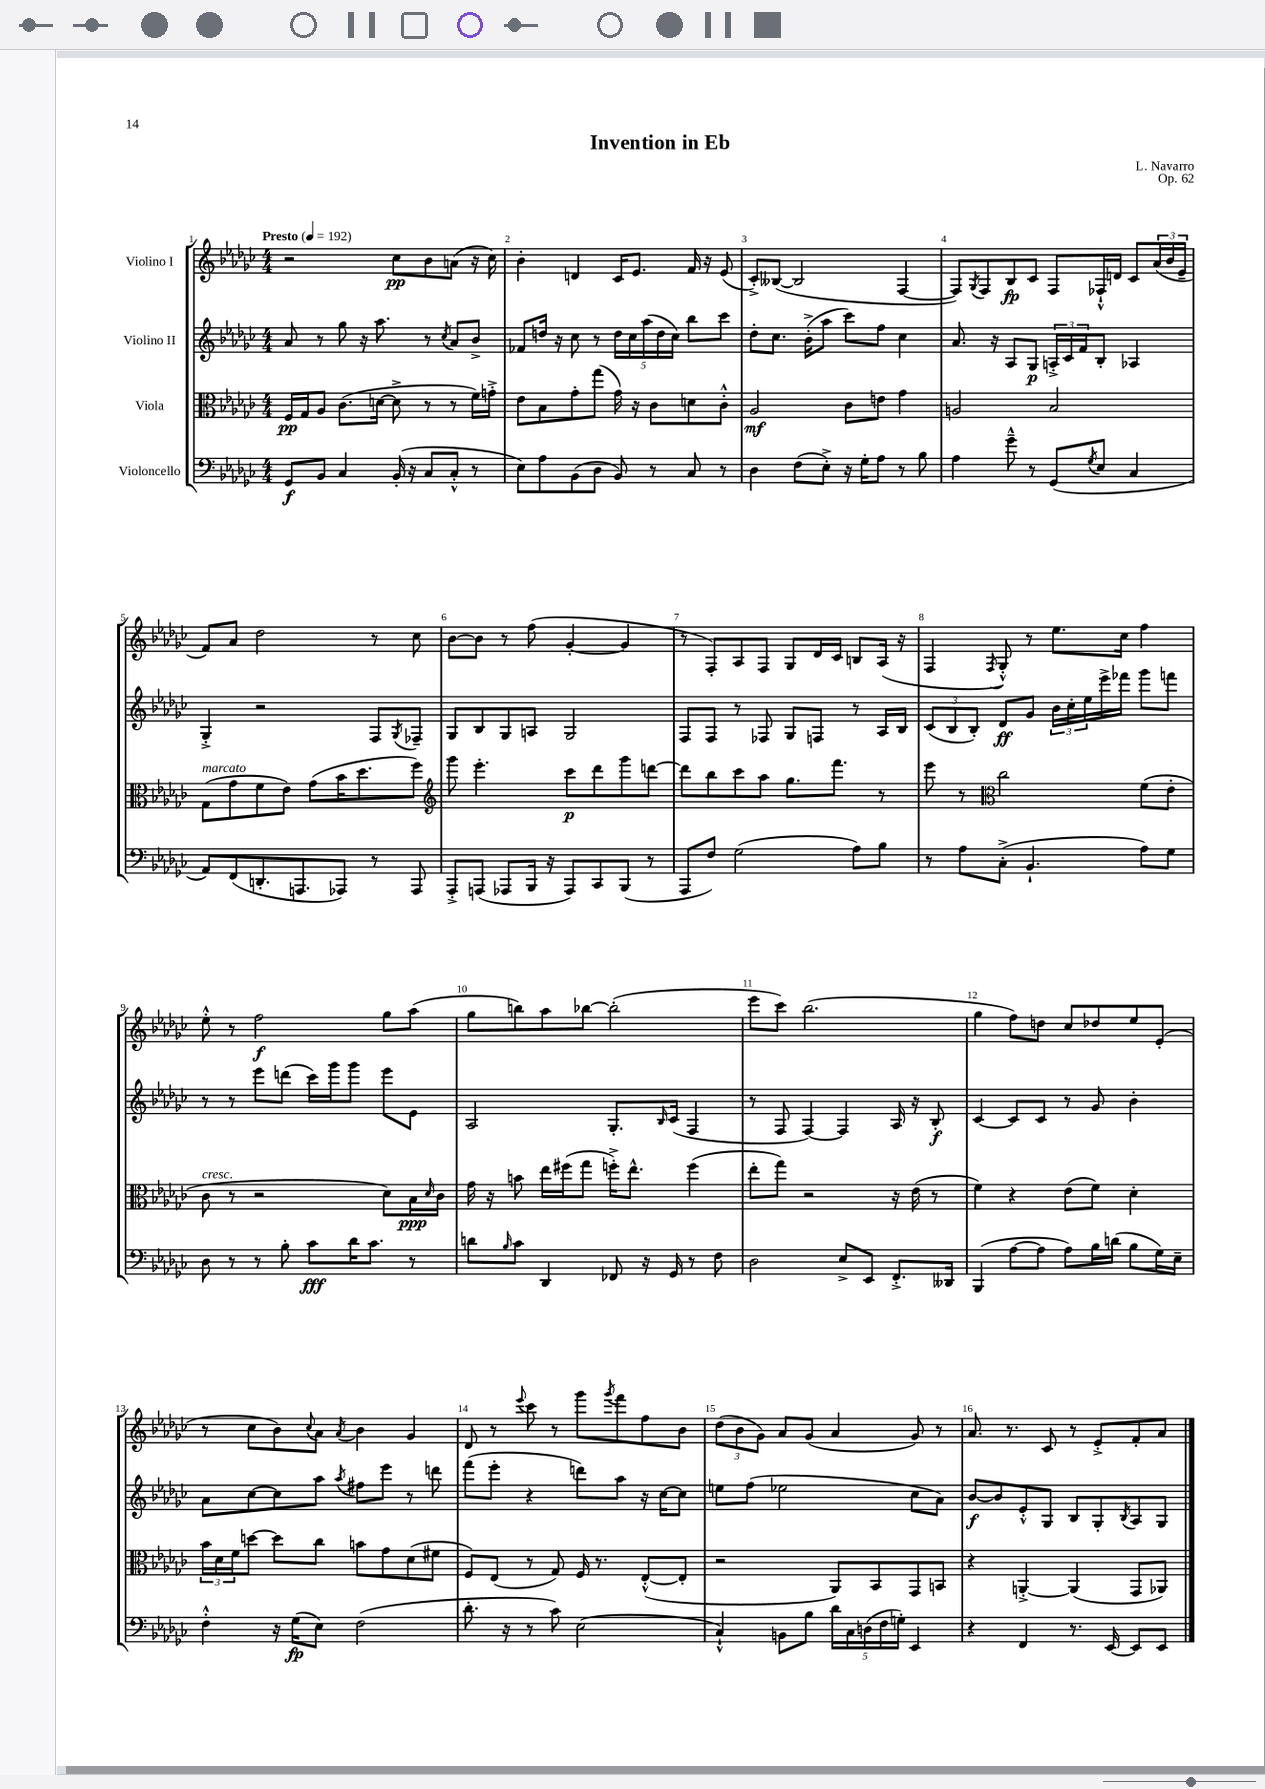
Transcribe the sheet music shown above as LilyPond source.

\header { title = "Invention in Eb" composer = "L. Navarro" opus = "Op. 62" }
<<
\new StaffGroup <<
\new Staff = "s0" \with { instrumentName = "Violino I" } {
    \clef treble \key ges \major \numericTimeSignature \time 4/4 \tempo "Presto" 4 = 192
    r2 ces''8\pp bes'8 a'8( r16 ces''16) |
    bes'4-. d'4 ces'16 ees'8. f'16 r16 ees'8( |
    ces'8-.->) beses8~( beses2 f4~ |
    f8) \acciaccatura { ges8 } f8 bes8\fp ces'8 f8 fes16-!-^ d'16 ces'8 \tuplet 3/2 { aes'16( bes'16 ees'16-- } |
    f'8) aes'8 des''2 r8 ces''8 |
    bes'8~ bes'8 r8 f''8( ges'4~-. ges'4 |
    r8 f8-.) aes8 f8 ges8 des'16 ces'16 b8 aes16( r16 |
    f4 \acciaccatura { f8 } ges8-.-^) r8 ees''8. ces''16 f''4 |
    ees''8-.-^ r8 f''2\f ges''8 aes''8( |
    ges''8 b''8) aes''8 bes''8~ bes''2-.( |
    ees'''8 ces'''8) bes''2.( |
    ges''4 f''8) d''8 ces''8 des''8 ees''8 ees'8-.( |
    r8 ces''8 bes'8) \appoggiatura { ces''8 } aes'8 \acciaccatura { aes'8 } bes'4 ges'4 |
    des'8 r8 \appoggiatura { ees'''8 } ces'''8 r8 ges'''8 \acciaccatura { ges'''8 } f'''8 f''8 bes'8 |
    \tuplet 3/2 { des''8( bes'8 ges'8) } aes'8 ges'8( aes'4 ges'8) r8 |
    aes'8. r8. ces'8 r8 ees'8-.-> f'8-. aes'8 \bar "|." |
}
\new Staff = "s1" \with { instrumentName = "Violino II" } {
    \clef treble \key ges \major \numericTimeSignature \time 4/4
    aes'8 r8 ges''8 r16 aes''8. r8 \acciaccatura { ces''8 } aes'8 bes'8-> |
    fes'8 d''16 r16 ces''8 r8 \tuplet 5/4 { d''16 ces''16 aes''16( d''16 ces''16) } bes''8 ces'''8 |
    des''8-. ces''8. bes'16-.->( aes''8 ces'''8) f''8 ces''4 |
    aes'8. r16 aes8 ges8\p \tuplet 3/2 { a16-.-> ces'16 f'16 } bes8-. aes4 |
    ges4-.-> r2 f8 \acciaccatura { ges8 } fes8-- |
    ges8 bes8 ges8 a8 ges2 |
    f8 f8 r8 fes8 ges8 f8 r8 aes16 bes16 |
    \tuplet 3/2 { ces'8( bes8 bes8-.) } des'8\ff ges'8 \tuplet 3/2 { bes'16 ces''16-. ees''16 } ees'''16-> fes'''16 ges'''8 f'''8 |
    r8 r8 ees'''8 d'''8( ces'''16) ges'''16 ges'''8 ees'''8 ees'8 |
    aes2 ges8.-. \grace { bes16 } ces'16( f4 |
    r8 f8 f4~) f4 aes16 r16 bes8-.\f |
    ces'4~ ces'8 ces'8 r8 ges'8 bes'4-. |
    aes'8 ces''8~ ces''8 aes''8 \acciaccatura { aes''8 } fis''8 ees'''8 r8 d'''8 |
    f'''8( ees'''8-. r4 d'''8) aes''8 r16 ces''16~ ces''8 |
    e''8 f''8( ees''2 ces''8 aes'8) |
    bes'8~\f bes'8 ees'8-.-^ ges8 bes8 ges8-. \acciaccatura { bes8 } aes8 ges8 \bar "|." |
}
\new Staff = "s2" \with { instrumentName = "Viola" } {
    \clef alto \key ges \major \numericTimeSignature \time 4/4
    f16\pp ges16 aes8 ces'8.( d'16~ d'8-> r8 r8 f'16) g'16-.-> |
    ees'8 bes8 ges'8-. ges''8( ges'16) r16 ces'8 d'8 ces'8-.-^ |
    aes2\mf ces'8 e'8 ges'4 |
    a2 bes2 |
    ges8^\markup { \italic "marcato" }( ges'8 f'8 ees'8) ges'8( bes'16 des''8. f''8) |
    \clef treble ges'''8 ees'''4.-. ces'''8\p des'''8 ges'''8 d'''8~ |
    d'''8 bes''8 ces'''8 aes''8 ges''8. f'''8. r8 |
    ees'''8 r8 \clef alto ces''2 f'8( ees'8-. |
    ces'8^\markup { \italic "cresc." } r8 r2 des'8) bes16\ppp \grace { des'16 } ces'16 |
    ges'16 r16 b'8 ees''16 fis''16( ges''8 f''16-.->) ees''8.-^ f''4( |
    ees''8-. ges''8) r2 r16 ees'16( r8 |
    f'4) r4 ees'8( f'8) des'4-. |
    \tuplet 3/2 { bes'16 des'16 f'16 } d''8~ d''8 ces''8 b'8 ges'8 des'8( fis'8 |
    f8) ees8( r8 ges8) f16 r8. ees8~-.-^( ees8-. |
    r2 aes,8) bes,8 ges,8 b,8 |
    r4 a,4~-.-> a,4( ges,8 aes,8) \bar "|." |
}
\new Staff = "s3" \with { instrumentName = "Violoncello" } {
    \clef bass \key ges \major \numericTimeSignature \time 4/4
    ges,8\f bes,8 ces4 bes,16-.( r16 ces8 ces8-.-^ r8 |
    ees8) aes8 bes,8( des8 bes,8) r8 ces8 r8 |
    des4 f8( ees8-.->) r16 ges16-. aes8 r8 bes8 |
    aes4 ges'8---^ r8 ges,8( \acciaccatura { ges8 } ees8 ces4 |
    aes,8) f,8( d,8.-. a,,8. aes,,8) r8 aes,,8 |
    aes,,8-.-> a,,8( aes,,8 bes,,16 r16 aes,,8) ces,8 bes,,8( r8 |
    aes,,8 f8) ges2( aes8) bes8 |
    r8 aes8 ces8-.->( bes,4.-! aes8) ges8 |
    des8 r8 r8 bes8-. ces'8\fff des'16 ces'8. r8 |
    d'8 \grace { bes16 } ces'8 des,4 fes,8 r16 ges,16 r8 f8 |
    des2 ees8-> ees,8 f,8.-.-> deses,16 |
    bes,,4( aes8~ aes8 aes8) bes16 d'16( bes8 ges16) ees16-- |
    f4-.-^ r16 ges16\fp( ees8) f2( |
    des'8.-. r16 r8 ces'8) ees2( |
    ces4-!-^) b,8 bes8 \tuplet 5/4 { des'16 ces16 d16( f16 g16-.) } ees,4 |
    r4 f,4 r8. ees,16~ ees,8 ees,8 \bar "|." |
}
>>
>>
\layout { \context { \Score \override BarNumber.break-visibility = ##(#f #t #t) barNumberVisibility = #all-bar-numbers-visible } }
